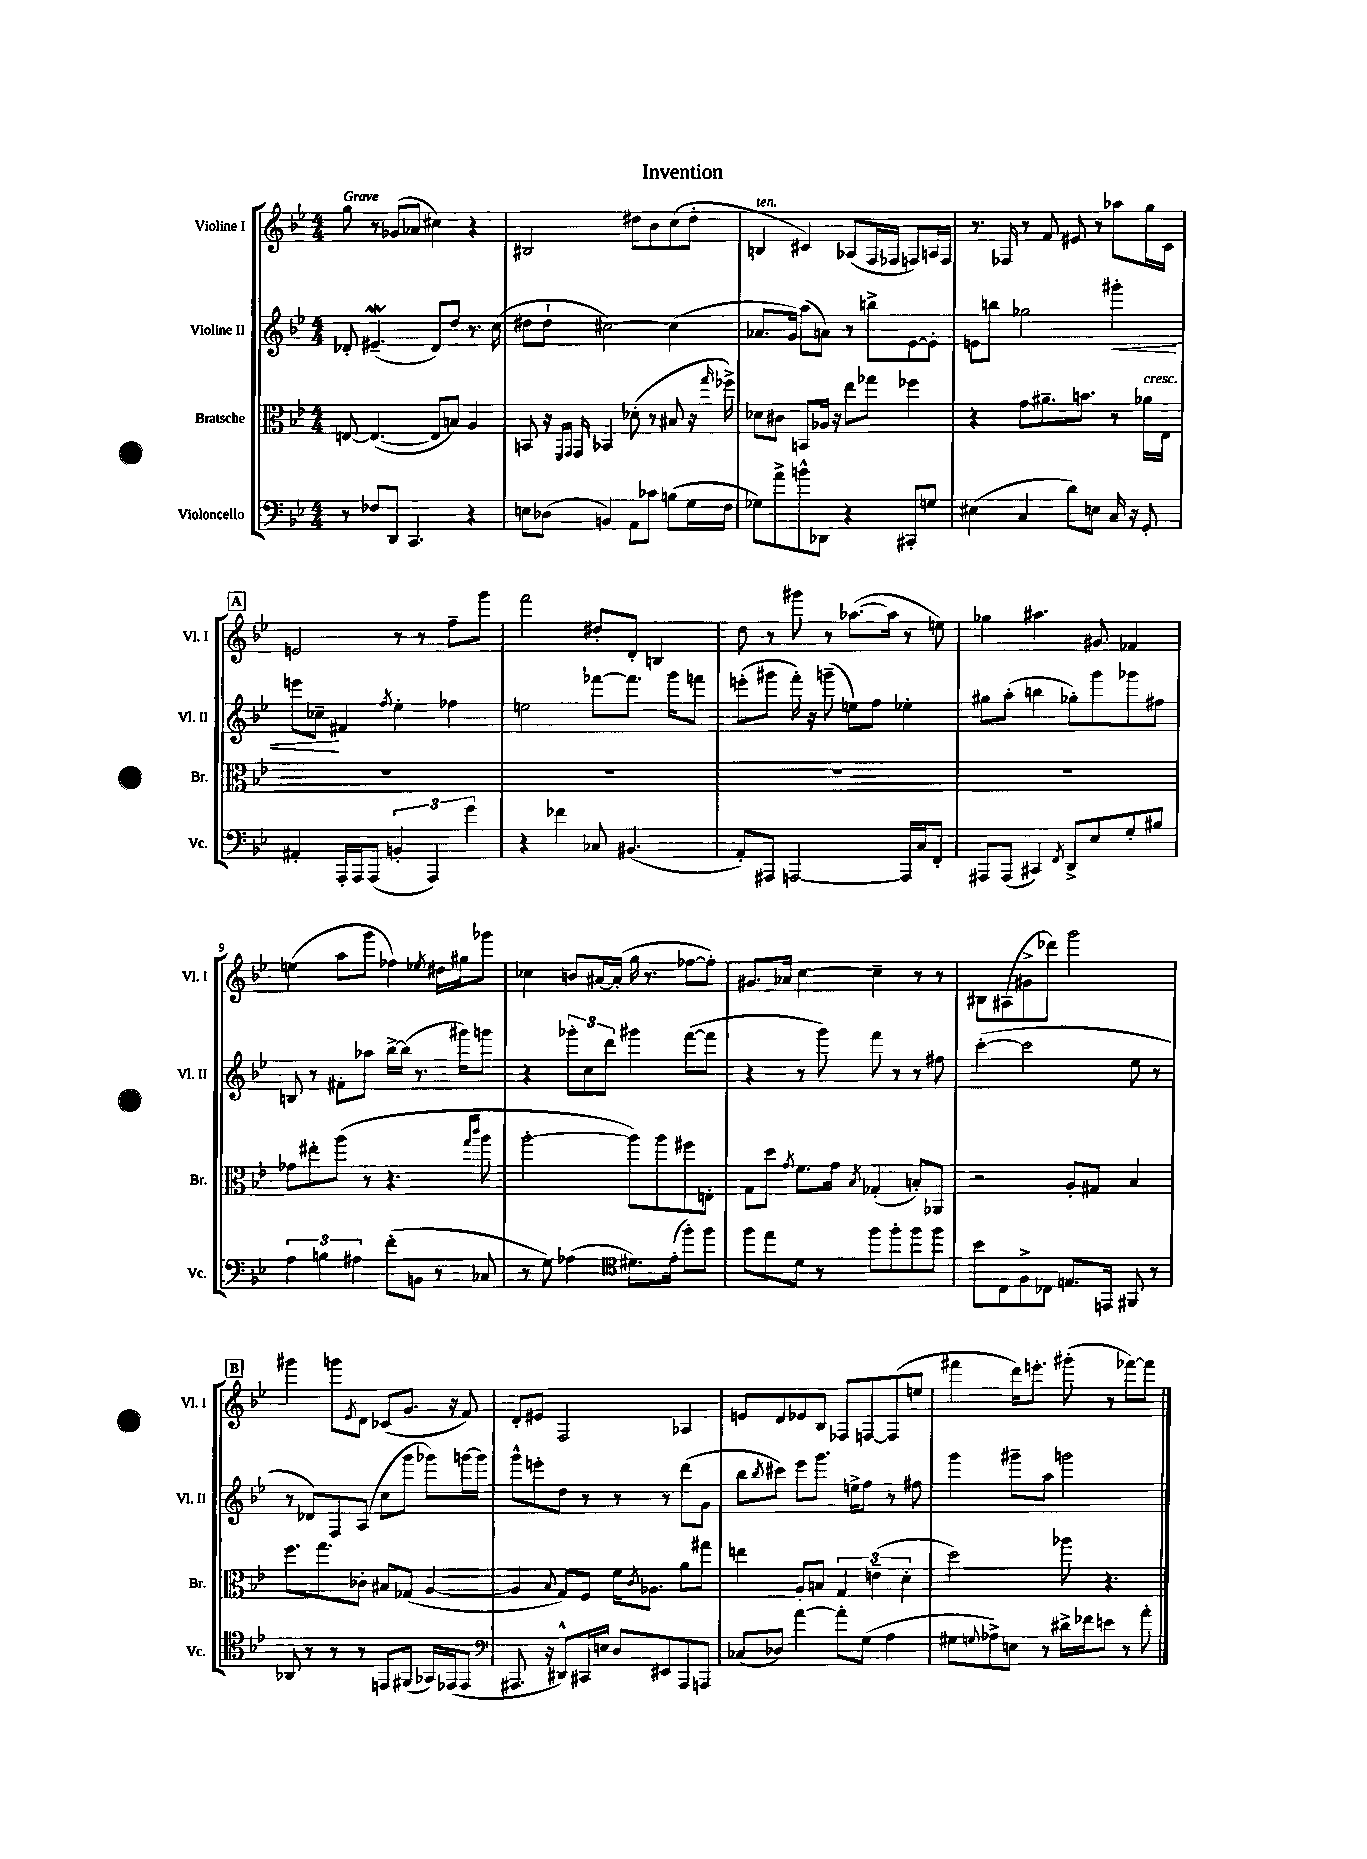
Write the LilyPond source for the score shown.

\header { title = "Invention" }
<<
\new StaffGroup <<
\new Staff = "s0" \with { instrumentName = "Violine I" shortInstrumentName = "Vl. I" } {
    \clef treble \key bes \major \numericTimeSignature \time 4/4 \tempo "Grave"
    g''8 r8 ges'8( aes'8 cis''4) r4 |
    bis2 dis''8 bes'8 c''8( dis''8-. |
    b4^\markup { \italic "ten." } cis'4) aes8( f16 fes16 f8) a16 f16 |
    r8. fes16 r8 f'8 eis'8 r8 aes''8 g''16 c'16 |
    \mark \markup { \box "A" } e'2 r8 r8 f''8-- g'''8 |
    f'''2 dis''8-. d'8-. b4 |
    d''8 r8 gis'''8 r8 aes''8.~( aes''16 r8 e''8) |
    ges''4 ais''4. gis'8 fes'4 |
    e''4( a''8 g'''8 fes''4) \acciaccatura { ees''8 } dis''16 gis''16 ges'''8 |
    ces''4 b'8 ais'16~ ais'16-.( g''16 r8. fes''8~ fes''8-.) |
    gis'8. aes'16 c''4~ c''4-- r8 r8 |
    bis8 ais8( gis'8-> des'''8) g'''2 |
    \mark \markup { \box "B" } gis'''4 g'''8 \acciaccatura { ees'8 } d'8 ces'8( g'8. r16 f'8) |
    d'8-. eis'8 f2 aes4 |
    e'8 d'8 ees'8 bes8 fes8 f8~ f8( e''8 |
    fis'''4 d'''16) e'''8.-. gis'''8-.( r8 fes'''8~) fes'''8 \bar "|." |
}
\new Staff = "s1" \with { instrumentName = "Violine II" shortInstrumentName = "Vl. II" } {
    \clef treble \key bes \major \numericTimeSignature \time 4/4
    des'8-. eis'4.--\mordent( des'8) d''8 r8. c''16( |
    dis''8 dis''8-! cis''2~) cis''4( |
    aes'8. g'16) a''8( a'8) r8 b''8-> ees'8~ ees'8-. |
    e'8 b''8 ges''2 gis'''4-.\< |
    \mark \markup { \box "A" } e'''8 ces''8--\! fis'4 \acciaccatura { f''8 } ees''4-. fes''4 |
    e''2 fes'''8~ fes'''8. g'''16 f'''8 |
    e'''8-.( gis'''8 f'''16-.) r16 g'''8--( e''8) f''8 ees''4-. |
    gis''8 a''8-.( b''4 ges''8-.) g'''8 ges'''8 fis''8 |
    b8 r8 fis'8-. aes''8 bes''16~-> bes''16( r8. gis'''16) g'''8 |
    r4 \tuplet 3/2 { ges'''8-. c''8 d'''8 } gis'''4 f'''8~( f'''8 |
    r4 r8 g'''8) f'''8 r8 r8 fis''8 |
    c'''4~-.( c'''2 ees''8 r8 |
    \mark \markup { \box "B" } r8 des'8) f8 a8( c''8 g'''8 ges'''8) g'''16~ g'''16 |
    g'''8-^ e'''8-. d''8 r8 r8 r8 d'''8( g'8 |
    bes''8 \acciaccatura { bes''8 } cis'''8) ees'''8 g'''8. e''16-> f''8 r8 fis''8 |
    g'''4 gis'''8-- a''8 g'''2 \bar "|." |
}
\new Staff = "s2" \with { instrumentName = "Bratsche" shortInstrumentName = "Br." } {
    \clef alto \key bes \major \numericTimeSignature \time 4/4
    e8~ e4.~( e8 b8) a4 |
    b,8 r16 \grace { f,16 g,16 } g,16 bes,4 des'8-.( r8 bis8 r16 \grace { g''16 } fes''16->) |
    des'8 cis'8 b,8 aes16 r16 ees''8 ges''8 fes''4 |
    r4 g'8 ais'8.-- b'8. r8 aes'16^\markup { \italic "cresc." } ees16 |
    \mark \markup { \box "A" } R1 |
    R1 |
    R1 |
    R1 |
    ges'8 eis''8-. a''8( r8 r4. \grace { g''16 c'''16 } a''8 |
    a''2~-. a''8) a''8 fis''8 e8-. |
    g8 d''8 \acciaccatura { g'8 } f'8. g'16 \acciaccatura { bes8 } ges4-.( b8-.) aes,8 |
    r2 a8-. gis8 bes4 |
    \mark \markup { \box "B" } f''8. g''8. ces'8-. bis8 ges8( a4~ |
    a4 \appoggiatura { bes8 } g8) f8 f'16 \acciaccatura { c'8 } aes8. a'8 gis''8 |
    e''4 a8-. b8 \tuplet 3/2 { g4 e'4--( d'4-. } |
    d''2) aes''8 r4. \bar "|." |
}
\new Staff = "s3" \with { instrumentName = "Violoncello" shortInstrumentName = "Vc." } {
    \clef bass \key bes \major \numericTimeSignature \time 4/4
    r8 fes8 d,8 c,4. r4 |
    e8 des8( b,4) a,8 ces'8 b8( g16 f16 |
    ges8) a'8-> b'8-^ des,8 r4 cis,8-. g8 |
    eis4( c4 d'8) e8 c16 r16 g,8-. |
    \mark \markup { \box "A" } ais,4-. a,,16-. a,,16 a,,8( \tuplet 3/2 { b,4-. a,,4) g'4 } |
    r4 fes'4 ces8 bis,4.( |
    a,8-.) ais,,8 a,,2~ a,,16 c16 f,8-. |
    ais,,8 ais,,8( cis,4) \acciaccatura { f,8 } d,8-> ees8 g8-. bis8 |
    \tuplet 3/2 { a4 b4 ais4 } f'8-.( b,8 r8 ces8 |
    r8 g8) aes4( \clef tenor dis'8.) ees'16-.( f''8-.) f''8 |
    f''8 ees''8 d'8 r8 f''8 f''8-. f''8 f''8 |
    bes'8 c8 f8-> ces8 e8. e,16 fis,8 r8 |
    \mark \markup { \box "B" } aes,8 r8 r8 r8 e,8 fis,8( ges,16) ees,16( ees,8 |
    \clef bass ais,,8. r16 dis,8-^) cis,16 e16 d8 eis,8 ais,,8 a,,8 |
    ces8( des8) a'4~ a'8-. g8( a4 |
    gis8 \appoggiatura { g8 } aes8->) e8 r8 dis'16-> fes'16 e'8 r8 a'8-. \bar "|." |
}
>>
>>
